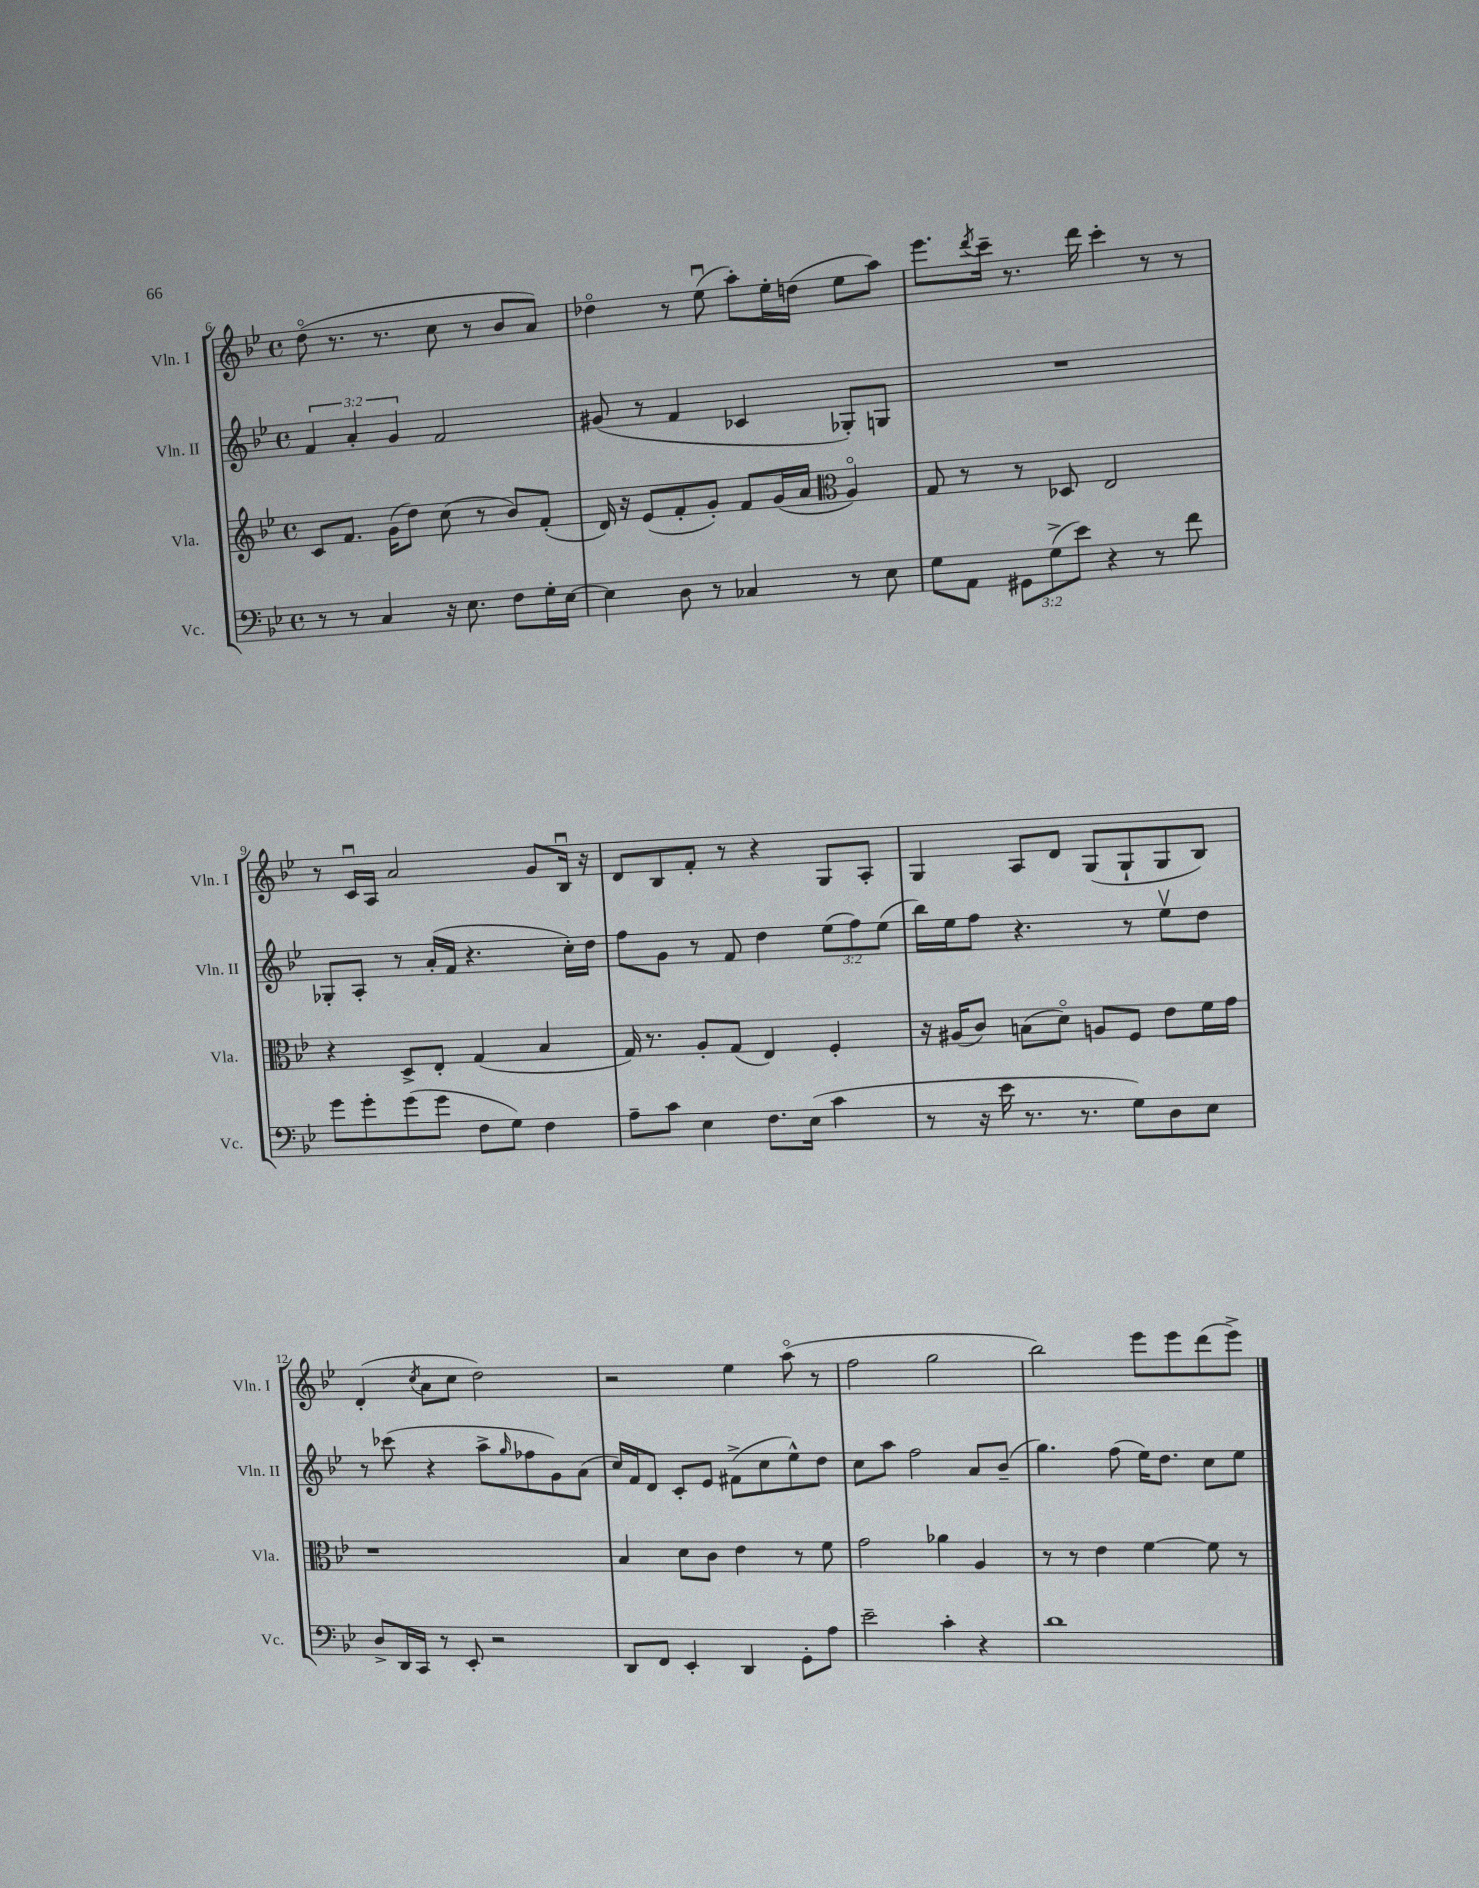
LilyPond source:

<<
\new StaffGroup <<
\new Staff = "s0" \with { instrumentName = "Vln. I" shortInstrumentName = "Vln. I" } {
    \clef treble \key bes \major \defaultTimeSignature \time 4/4
    d''8\flageolet( r8. r8. c''8 r8 bes'8 a'8) |
    des''4\flageolet r8 ees''8\downbow( a''8-.) ees''16-. d''16( ees''8 a''8) |
    ees'''8. \acciaccatura { d'''8 } c'''16-- r8. d'''16 c'''4-. r8 r8 |
    r8 c'16\downbow a16 a'2 g'8 bes16\downbow r16 |
    d'8 bes8 f'8-. r8 r4 g8 a8-. |
    g4 a8 d'8 g8( g8-! g8 bes8) |
    d'4-.( \acciaccatura { c''8 } a'8 c''8 d''2) |
    r2 ees''4 a''8\flageolet( r8 |
    f''2 g''2 |
    bes''2) ees'''8 ees'''8 d'''8( ees'''8->) \bar "|." |
}
\new Staff = "s1" \with { instrumentName = "Vln. II" shortInstrumentName = "Vln. II" } {
    \clef treble \key bes \major \defaultTimeSignature \time 4/4 \override Staff.TupletNumber.text = #tuplet-number::calc-fraction-text
    \tuplet 3/2 { f'4 a'4-. g'4 } f'2 |
    gis'8( r8 f'4 ces'4 ges8-.) g8 |
    R1 |
    ges8-. a8-. r8 a'16-.( f'16 r4. c''16-.) d''16 |
    f''8 g'8 r8 f'8 d''4 \tuplet 3/2 { ees''8( f''8) ees''8( } |
    bes''16) ees''16 f''8 r4. r8 ees''8\upbow d''8 |
    r8 ces'''8( r4 a''8-> \grace { g''16 } fes''8 g'8) a'8( |
    c''16) f'16 d'8 c'8-. ees'8 fis'8->( c''8 ees''8-^) d''8 |
    c''8 a''8 f''2 a'8 bes'8--( |
    g''4.) f''8( ees''16) d''8. c''8 ees''8 \bar "|." |
}
\new Staff = "s2" \with { instrumentName = "Vla." shortInstrumentName = "Vla." } {
    \clef treble \key bes \major \defaultTimeSignature \time 4/4
    c'8 f'8. g'16( d''8) c''8( r8 bes'8) f'8-.( |
    d'16) r16 ees'8( f'8-. g'8-.) f'8 g'16( a'16 \clef alto a4\flageolet) |
    g8 r8 r8 des8 ees2 |
    r4 d8-> ees8-. g4( bes4 |
    g16) r8. a8-. g8( ees4) f4-. |
    r16 ais16( c'8) b8( d'8\flageolet) a8 f8 ees'8 f'16 g'16 |
    r1 |
    bes4 d'8 c'8 ees'4 r8 f'8 |
    g'2 aes'4 a4 |
    r8 r8 ees'4 f'4~ f'8 r8 \bar "|." |
}
\new Staff = "s3" \with { instrumentName = "Vc." shortInstrumentName = "Vc." } {
    \clef bass \key bes \major \defaultTimeSignature \time 4/4 \override Staff.TupletNumber.text = #tuplet-number::calc-fraction-text
    r8 r8 c4 r16 ees8. f8 g16-. ees16~ |
    ees4 d8 r8 ces4 r8 ees8 |
    g8 a,8 \tuplet 3/2 { gis,8 g8->( ees'8) } r4 r8 f'8 |
    g'8 g'8-. g'8( g'8 f8 g8) f4 |
    a8-- c'8 ees4 f8. ees16( c'4 |
    r8 r16 ees'16 r8. r8. g8) d8 ees8 |
    d8-> d,16 c,16 r8 ees,8-. r2 |
    d,8 f,8 ees,4-. d,4 g,8-. a8 |
    ees'2-- c'4-. r4 |
    d'1 \bar "|." |
}
>>
>>
\layout { \context { \Score currentBarNumber = #6 } }
